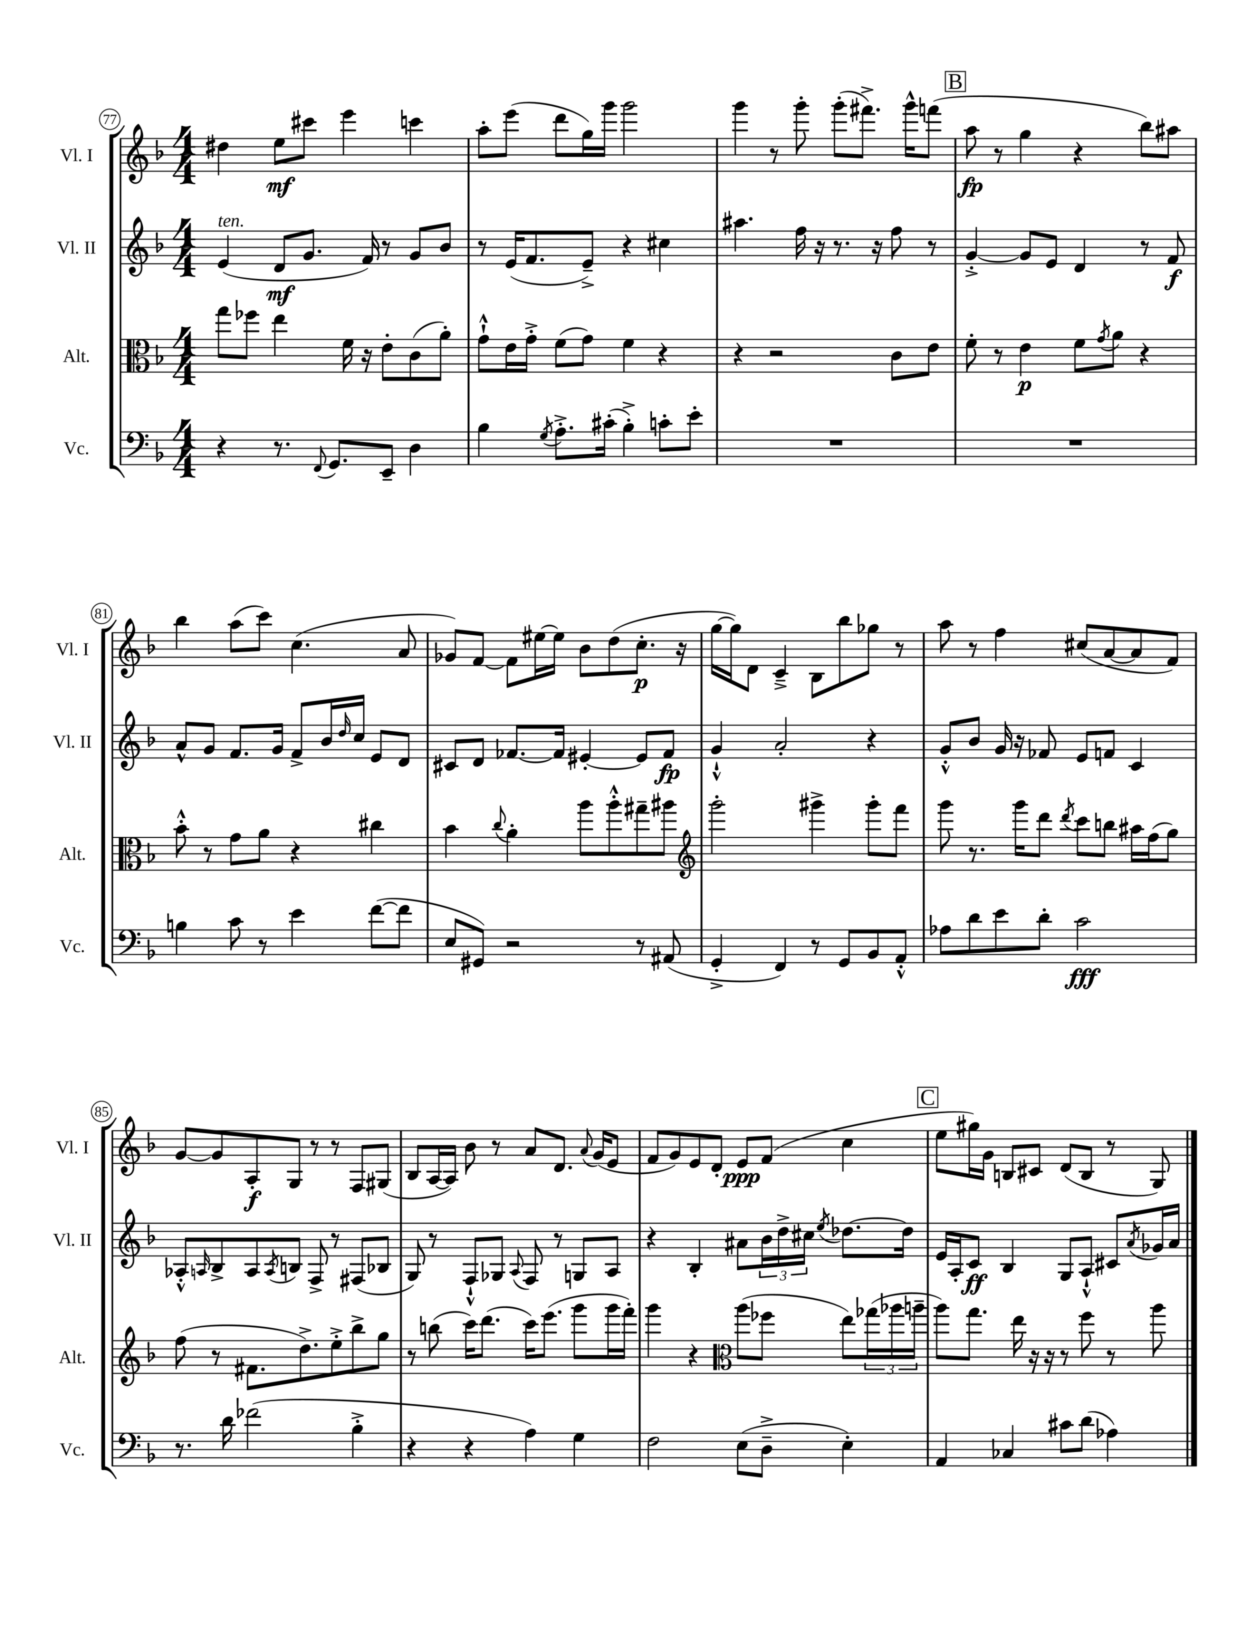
<<
\new StaffGroup <<
\new Staff = "s0" \with { instrumentName = "Vl. I" shortInstrumentName = "Vl. I" } {
    \clef treble \key f \major \numericTimeSignature \time 4/4
    dis''4 e''8\mf cis'''8 e'''4 c'''4 |
    a''8-. e'''8( d'''8 g''16) g'''16 g'''2 |
    g'''4 r8 g'''8-. g'''8-.( fis'''8.->) g'''16-^ f'''8( |
    \mark \markup { \box "B" } a''8\fp r8 g''4 r4 bes''8) ais''8 |
    bes''4 a''8( c'''8) c''4.( a'8 |
    ges'8) f'8~ f'8 eis''16~ eis''16 bes'8 d''8( c''8.-.\p r16 |
    g''16~ g''16) d'8 c'4---> bes8 bes''8 ges''8 r8 |
    a''8 r8 f''4 cis''8( a'8~ a'8 f'8) |
    g'8~ g'8 a8-.\f g8 r8 r8 f8 gis8( |
    bes8 a16~ a16) bes'8 r8 a'8 d'8. \appoggiatura { a'8 } g'16( e'8 |
    f'8 g'8) e'8 d'8-. e'8\ppp f'8( c''4 |
    \mark \markup { \box "C" } e''8 gis''16) g'16 b8 cis'8 d'8( b8 r8 g8) \bar "|." |
}
\new Staff = "s1" \with { instrumentName = "Vl. II" shortInstrumentName = "Vl. II" } {
    \clef treble \key f \major \numericTimeSignature \time 4/4
    e'4^\markup { \italic "ten." }( d'8\mf g'8. f'16) r8 g'8 bes'8 |
    r8 e'16( f'8. e'8--->) r4 cis''4 |
    ais''4. f''16 r16 r8. r16 f''8 r8 |
    \mark \markup { \box "B" } g'4~-.-> g'8 e'8 d'4 r8 f'8\f |
    a'8-^ g'8 f'8. g'16 f'8-> bes'16 \grace { d''16 } c''16 e'8 d'8 |
    cis'8 d'8 fes'8.~ fes'16 eis'4~-. eis'8 fes'8\fp |
    g'4-!-^ a'2-. r4 |
    g'8-.-^ bes'8 g'16 r16 fes'8 e'8 f'8 c'4 |
    aes8-.-^ \grace { a16 } bes8-> a8 \acciaccatura { a8 } b8 f8-> r8 fis8( bes8 |
    g8) r8 f8-!-^ ges8 \appoggiatura { a8 } f8 r8 g8 a8 |
    r4 bes4-. ais'8 \tuplet 3/2 { bes'16 d''16-> cis''16 } \acciaccatura { e''8 } des''8.~ des''16 |
    \mark \markup { \box "C" } e'16 a16-. c'8\ff bes4 g8 a8-!-^ cis'8 \acciaccatura { a'8 } ges'16 a'16 \bar "|." |
}
\new Staff = "s2" \with { instrumentName = "Alt." shortInstrumentName = "Alt." } {
    \clef alto \key f \major \numericTimeSignature \time 4/4
    g''8 fes''8 e''4 f'16 r16 e'8-. c'8( a'8-.) |
    g'8-!-^ e'16 g'16-.-> f'8( g'8) f'4 r4 |
    r4 r2 c'8 e'8 |
    \mark \markup { \box "B" } f'8-. r8 e'4\p f'8 \acciaccatura { g'8 } a'8 r4 |
    bes'8-.-^ r8 g'8 a'8 r4 cis''4 |
    bes'4 \appoggiatura { c''8 } a'4-. a''8 a''8-.-^ gis''8-- ais''8 |
    \clef treble g'''2-. gis'''4-> gis'''8-. f'''8 |
    g'''8 r8. g'''16 d'''8 \acciaccatura { d'''8 } c'''8 b''8 ais''16 f''16( g''8) |
    f''8( r8 fis'8. d''8.->) e''8-.-> bes''8-> g''8 |
    r8 b''8( c'''16) d'''8.( c'''16) e'''8.( g'''8 g'''16 f'''16-.) |
    g'''4 r4 \clef alto a''8( fes''8 e''8) \tuplet 3/2 { ges''16( aes''16 a''16-- } |
    \mark \markup { \box "C" } a''8) g''8. e''16 r16 r16 r8 f''8 r8 a''8 \bar "|." |
}
\new Staff = "s3" \with { instrumentName = "Vc." shortInstrumentName = "Vc." } {
    \clef bass \key f \major \numericTimeSignature \time 4/4
    r4 r8. \appoggiatura { f,8 } g,8. e,8-- d4 |
    bes4 \acciaccatura { g8 } a8.-.-> cis'16-.( bes4-.->) c'8-. e'8-. |
    R1 |
    \mark \markup { \box "B" } R1 |
    b4 c'8 r8 e'4 f'8~( f'8 |
    e8 gis,8) r2 r8 ais,8( |
    g,4-.-> f,4) r8 g,8 bes,8 a,8-.-^ |
    aes8 d'8 e'8 d'8-. c'2\fff |
    r8. d'16 fes'2( bes4-.-> |
    r4 r4 a4) g4 |
    f2 e8( d8---> e4-.) |
    \mark \markup { \box "C" } a,4 ces4 cis'8 d'8( aes4) \bar "|." |
}
>>
>>
\layout { \context { \Score currentBarNumber = #77 \override BarNumber.stencil = #(make-stencil-circler 0.1 0.3 ly:text-interface::print) } }
